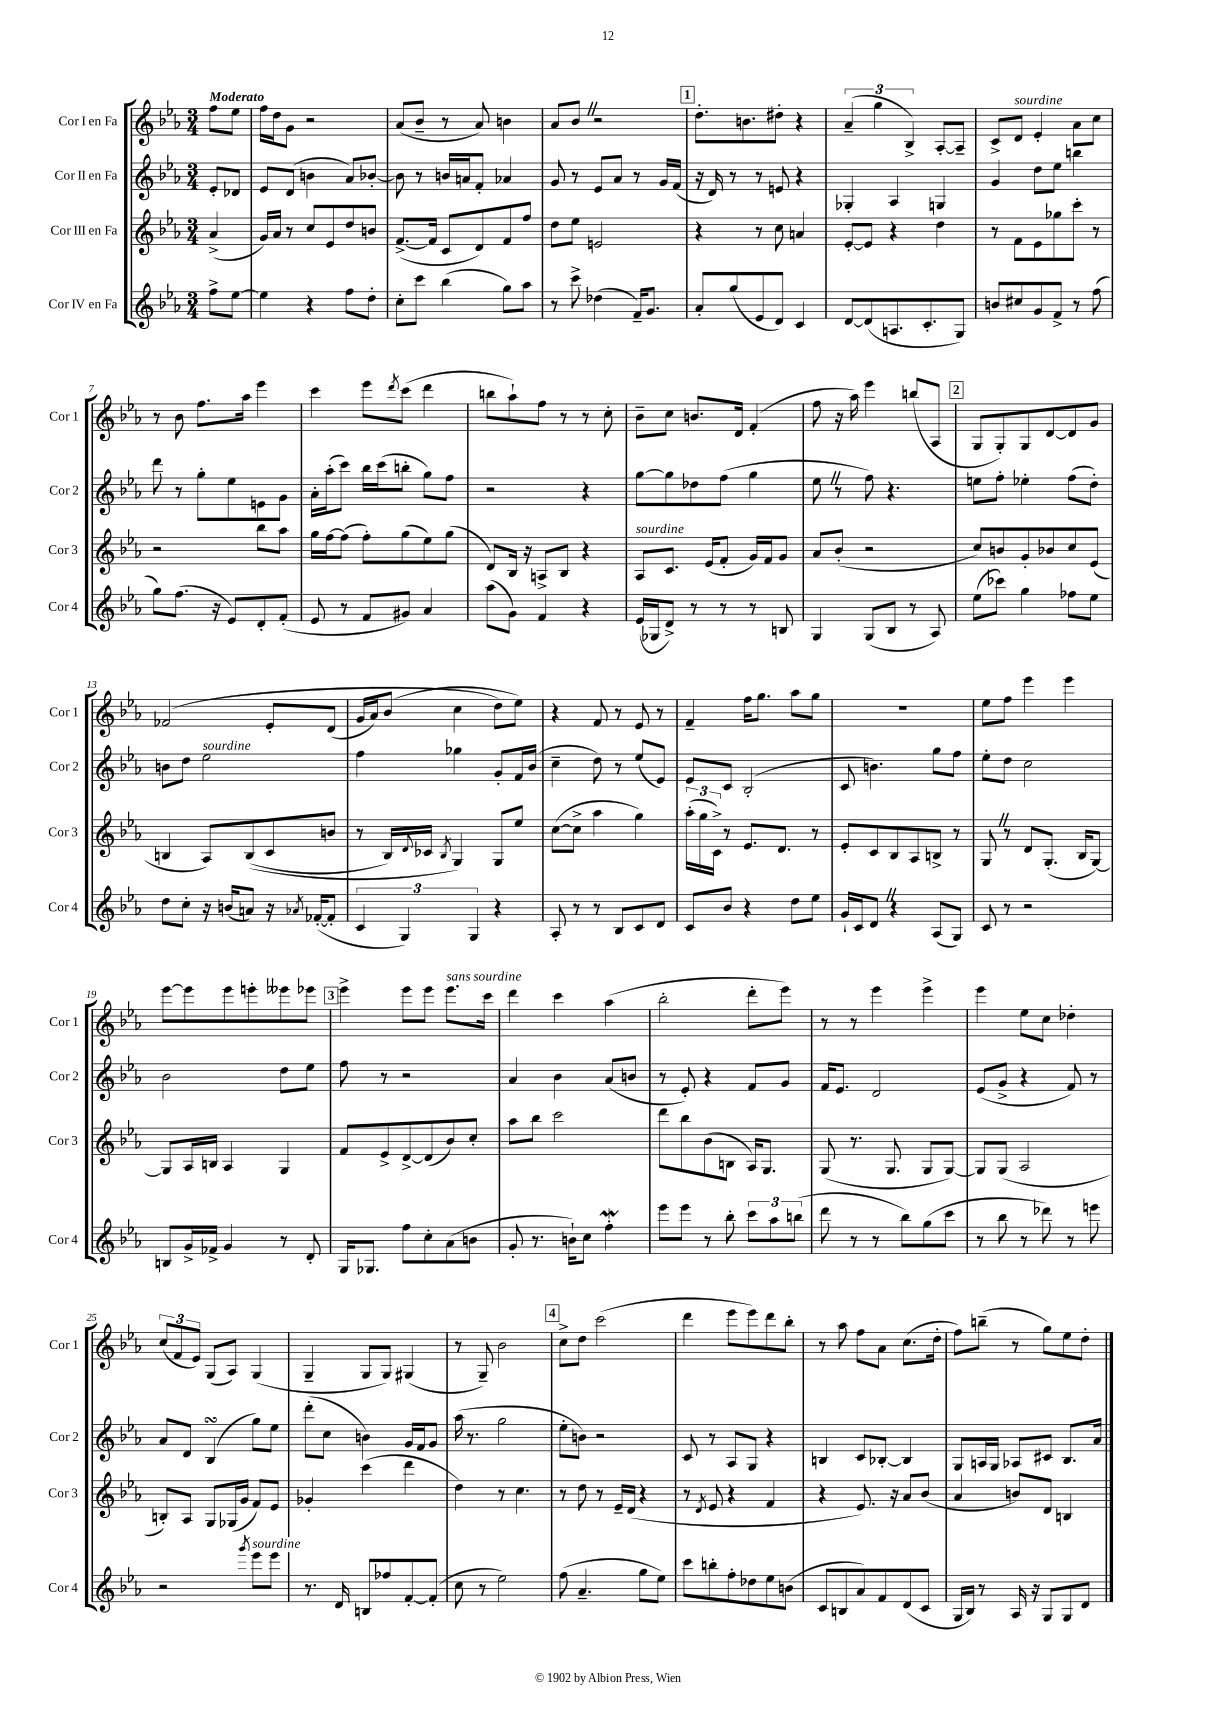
<<
\new StaffGroup <<
\new Staff = "s0" \with { instrumentName = "Cor I en Fa" shortInstrumentName = "Cor 1" } {
    \clef treble \key ees \major \numericTimeSignature \time 3/4 \partial 4 \tempo "Moderato"
    f''8 ees''8 |
    f''16 d''16 g'8 r2 |
    aes'8( bes'8-- r8 aes'8) b'4 |
    aes'8 bes'8 \once \override BreathingSign.text = \markup { \musicglyph "scripts.caesura.straight" } \breathe r2 |
    \mark \markup { \box "1" } d''8.-. b'8. dis''8-. r4 |
    \tuplet 3/2 { aes'4--( g''4 bes4->) } aes8~-. aes8-- |
    c'8-> d'8^\markup { \italic "sourdine" } ees'4-. aes'8 c''8 |
    r8 bes'8 f''8. aes''16 ees'''4 |
    c'''4 ees'''8 \acciaccatura { d'''8 } c'''8( d'''4 |
    b''8 aes''8-!) f''8 r8 r8 c''8-. |
    bes'8-- c''8 b'8. d'16 f'4-.( |
    f''8 r16 aes''16) ees'''4 b''8( aes8 |
    \mark \markup { \box "2" } g8 g8-.) g8 d'8~ d'8 g'8 |
    fes'2\( ees'8-. d'8( |
    g'16 aes'16) bes'8( c''4 d''8\) ees''8) |
    r4 f'8 r8 ees'8 r8 |
    f'4-- f''16 g''8. aes''8 g''8 |
    R2. |
    ees''8 f''8 ees'''4 ees'''4 |
    ees'''8~ ees'''8 ees'''8 e'''8-. eeses'''8 ees'''8 |
    \mark \markup { \box "3" } ees'''4-> ees'''8 ees'''8 ees'''8.^\markup { \italic "sans sourdine" } c'''16 |
    d'''4 c'''4 aes''4( |
    bes''2-. d'''8-. ees'''8) |
    r8 r8 ees'''4 ees'''4-> |
    ees'''4 ees''8 c''8 des''4-. |
    \tuplet 3/2 { c''8( f'8 ees'8) } g8( aes8) g4( |
    g4-- g8 g8) gis4( |
    r8 g8--) bes'2 |
    \mark \markup { \box "4" } c''8-> d''8 c'''2( |
    d'''4 ees'''8 ees'''8) d'''8 bes''8-. |
    r8 aes''8 f''8 aes'8 c''8.( d''16-. |
    f''8) b''8--( r8 g''8) ees''8 d''8-. \bar "|." |
}
\new Staff = "s1" \with { instrumentName = "Cor II en Fa" shortInstrumentName = "Cor 2" } {
    \clef treble \key ees \major \numericTimeSignature \time 3/4 \partial 4
    ees'8-. des'8 |
    ees'8 d'8( b'4 aes'8) bes'8~-. |
    bes'8 r8 b'16 a'16 f'8-. aes'4 |
    g'8 r8 ees'8 aes'8 r8 g'16 f'16( |
    \mark \markup { \box "1" } r16 d'16) r8 r8 e'8 r4 |
    ges4-. aes4 g4 |
    g'4 d''8 ees''8 b''4 |
    d'''8 r8 g''8-. ees''8 e'8 g'8 |
    aes'16-. aes''16-.( c'''8) bes''16 c'''16( b''8-. g''8) f''8 |
    r2 r4 |
    g''8~ g''8 des''8 f''8( g''4 |
    ees''8 \once \override BreathingSign.text = \markup { \musicglyph "scripts.caesura.straight" } \breathe r8 f''8) r4. |
    \mark \markup { \box "2" } e''8 f''8-. ees''4-. f''8( d''8-.) |
    b'8 d''8 ees''2^\markup { \italic "sourdine" } |
    f''4 ges''4 g'8-. f'16 bes'16( |
    c''4-- d''8) r8 ees''8( ees'8) |
    ees'8 c'8 bes2-.( |
    c'8 b'4.) g''8 f''8 |
    ees''8-. d''8 c''2 |
    bes'2 d''8 ees''8 |
    \mark \markup { \box "3" } f''8 r8 r2 |
    aes'4 bes'4 aes'8( b'8 |
    r8 ees'8-.) r4 f'8 g'8 |
    f'16 ees'8. d'2 |
    ees'8( g'8-> r4 f'8) r8 |
    aes'8 d'8 bes4\turn( g''8) ees''8 |
    d'''8-.( c''8 b'4) g'16 f'16 g'8 |
    aes''16( r8. g''2 |
    \mark \markup { \box "4" } ees''8-. b'8) r2 |
    c'8 r8 aes8 g8 r4 |
    b4 c'8 bes8~-. bes4 |
    g8 a16 g16 aes8 cis'8 bes8. aes'16 \bar "|." |
}
\new Staff = "s2" \with { instrumentName = "Cor III en Fa" shortInstrumentName = "Cor 3" } {
    \clef treble \key ees \major \numericTimeSignature \time 3/4 \partial 4
    aes'4->( |
    g'16) aes'16 r8 c''8 ees'8 d''8 b'8 |
    f'8.~->( f'16 c'8 d'8) f'8 f''8 |
    d''8 ees''8 e'2 |
    \mark \markup { \box "1" } r4 r8 c''8 a'4 |
    ees'8~-. ees'8 r4 d''4 |
    r8 f'8 ees'8 ges''8 c'''8-. r8 |
    r2 bes''8 aes''8 |
    g''16 f''16~ f''8( f''8-.) g''8( ees''8) g''8( |
    d'8) bes16 r16 a8-> bes8 r4 |
    aes8^\markup { \italic "sourdine" } c'8. ees'16( f'8-. g'16) f'16 g'8 |
    aes'8 bes'8-.( r2 |
    \mark \markup { \box "2" } c''8) b'8 g'8-. bes'8 c''8 ees'8( |
    b4 aes8) b8(\( c'8 b'8 |
    r8 bes16) \appoggiatura { d'8 } ces'16 \acciaccatura { bes8 } g4\) g8 ees''8 |
    c''8~( c''8-> aes''4 g''4) |
    \tuplet 3/2 { aes''16-.( g''16 c'16->) } r8 ees'8. d'8. r8 |
    ees'8-. c'8 bes8 aes8 b8-> r8 |
    g8 \once \override BreathingSign.text = \markup { \musicglyph "scripts.caesura.straight" } \breathe r8 d'8 g8.-.( bes16 g8~) |
    g8 aes16 b16 aes4 g4 |
    \mark \markup { \box "3" } f'8 ees'8-> d'8~-> d'8( bes'8) c''8-. |
    aes''8 bes''8 c'''2 |
    d'''8 bes''8 bes'8( b8 aes16) g8. |
    g8( r8. g8. g8 g8~) |
    g8 g8( aes2 |
    b8-.) aes8 g8 ges16( g'16 f'8) ees'8 |
    ges'4-. c'''4( d'''4 |
    d''4) r8 c''4. |
    \mark \markup { \box "4" } r8 d''8 r8 ees'16-- d'16( r4 |
    r8 \acciaccatura { d'8 } ees'8 r4 f'4 |
    r4 ees'8.) r16 aes'8 bes'8( |
    aes'4 b'8) d'8 b4 \bar "|." |
}
\new Staff = "s3" \with { instrumentName = "Cor IV en Fa" shortInstrumentName = "Cor 4" } {
    \clef treble \key ees \major \numericTimeSignature \time 3/4 \partial 4
    f''8-> ees''8~ |
    ees''4 r4 f''8 d''8-. |
    c''8-. c'''8 bes''4( g''8) aes''8 |
    r8 c'''8-> des''4( f'16--) g'8. |
    \mark \markup { \box "1" } aes'8-. g''8( ees'8 d'8) c'4 |
    d'8~ d'8( a8. c'8.-. g8) |
    b'8 cis''8 g'8 f'8-> r8 f''8( |
    g''8) f''8.( r16 ees'8) d'8-. f'8-.( |
    ees'8 r8 f'8 gis'8) aes'4 |
    aes''8( g'8) f'4 r4 |
    ees'16( ges16 d'8->) r8 r8 r8 b8 |
    g4 g8( bes8 r8 aes8) |
    \mark \markup { \box "2" } ees''8( ces'''8) g''4 fes''8 ees''8 |
    d''8 c''8-. r16 b'16( a'8) r16 \acciaccatura { aes'8 } fes'16~-.( fes'8-. |
    \tuplet 3/2 { c'4 g4) g4 } r4 |
    aes8-. r8 r8 bes8 c'8 d'8 |
    c'8 bes'8 r4 d''8 ees''8 |
    g'16-! c'16 d'8 \once \override BreathingSign.text = \markup { \musicglyph "scripts.caesura.straight" } \breathe r4 aes8( g8) |
    c'8 r8 r2 |
    b8 g'16-> fes'16-> g'4 r8 d'8-. |
    \mark \markup { \box "3" } g16 ges8. f''8 c''8-. aes'8( b'8 |
    g'8-. r8. b'16-!) c''8 f''4-.\mordent |
    ees'''8 ees'''8 r8 bes''8-. \tuplet 3/2 { c'''8 aes''8 b''8( } |
    d'''8 r8 r8 bes''8) g''8( c'''8 |
    r8 bes''8 r8 des'''8) r8 e'''8 |
    r2 \acciaccatura { g'''8 } ees'''8^\markup { \italic "sourdine" } ees'''8 |
    r8. d'16 b8 fes''8 f'8~-. f'8-.( |
    c''8 r8 ees''2) |
    \mark \markup { \box "4" } f''8( aes'4.-- g''8 ees''8) |
    c'''8 b''8-. f''8-. des''8 ees''8 b'8( |
    c'8 b8 aes'8) f'8 d'8( c'8 |
    g16 bes16) r8 aes16 r16 g8 g8 d'8 \bar "|." |
}
>>
>>
